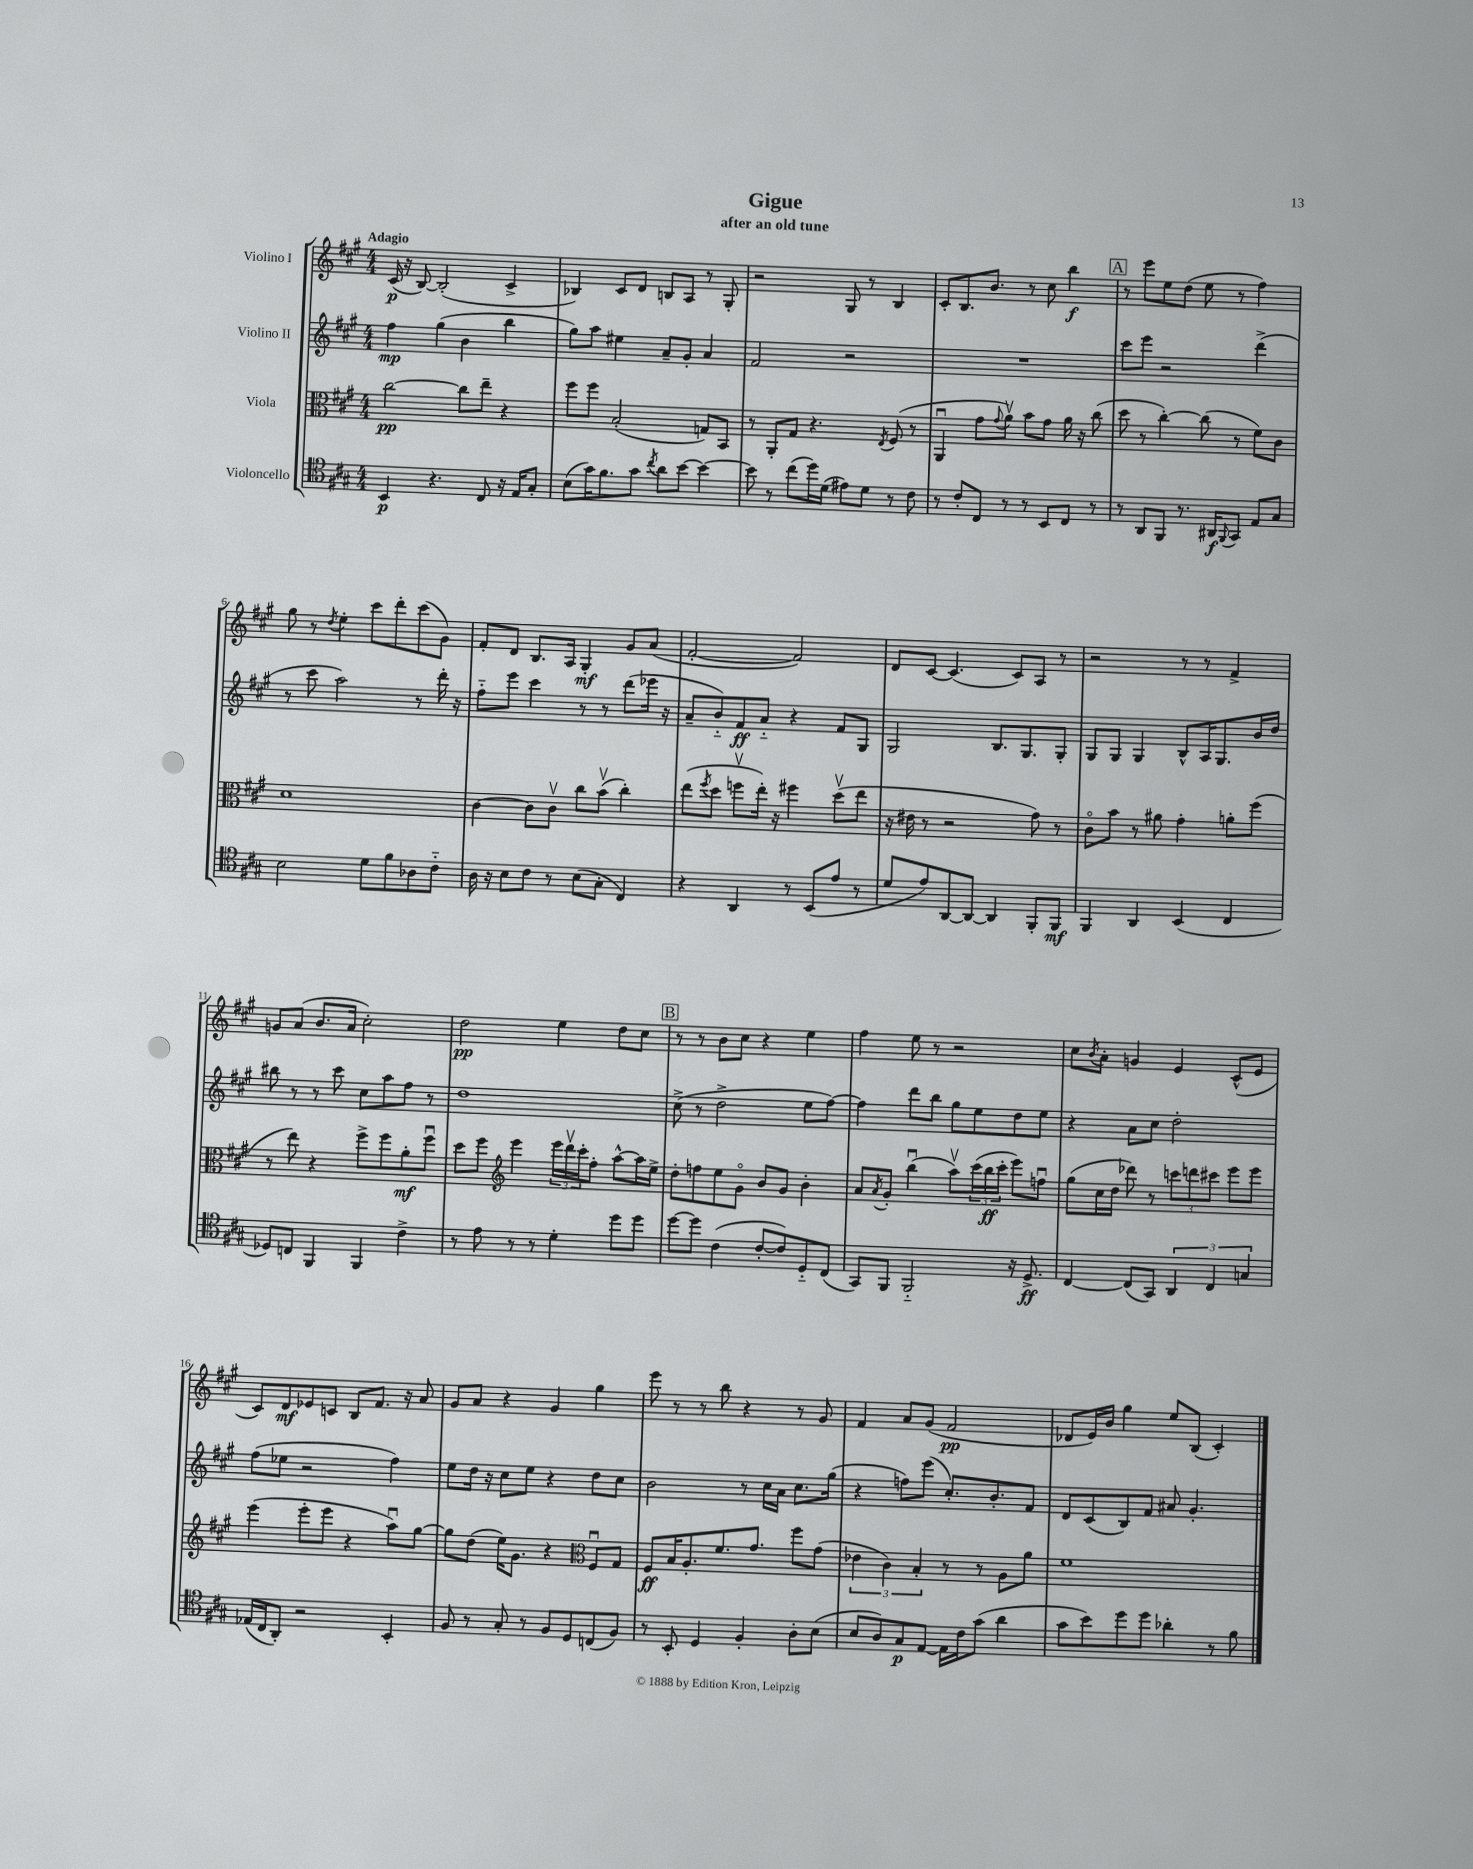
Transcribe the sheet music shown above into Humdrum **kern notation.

**kern	**kern	**kern	**kern
*staff4	*staff3	*staff2	*staff1
*clefC4	*clefC3	*clefG2	*clefG2
*k[f#c#g#]	*k[f#c#g#]	*k[f#c#g#]	*k[f#c#g#]
*M4/4	*M4/4	*M4/4	*M4/4
4BB	[2cc#	4ff#	(16c#
.	.	.	16r
.	.	.	[8B)
4.r	.	(4gg#	(2B']
.	8cc#]	4b	.
8C#	8ee~	.	.
16r	4r	4bb	4c#^
16E	.	.	.
8G#'	.	.	.
=	=	=	=
(8B	8ff#	8gg#)	4B-)
16g#)	8ff#	8aa	.
8.f#	.	.	.
.	(2B'	4ee#	8c#
8g#	.	.	8d
8qcc#	.	.	.
8a	.	8a~	8B
[8b	.	8g#'	8A
4b_	8G)	4a	8r
.	8BB	.	8G#'
=	=	=	=
8b]	8r	2f#	2r
8r	8AA'	.	.
(8cc#	8G#	.	.
16dd)	4.r	.	.
(16d	.	.	.
8e#)	.	2r	8G#
8d	.	.	8r
.	8qE	.	.
8r	(8F#	.	4B
8c#	8r	.	.
=	=	=	=
8r	4AAu	1r	8c#'
8c#'	.	.	8.B
8C#	8g#	.	.
.	.	.	8.b
.	8qqg#	.	.
8r	8av)	.	.
8r	8b	.	8r
8BB	8g#	.	8cc#
8C#	16a	.	4bb
.	16r	.	.
8r	(8cc#	.	.
=	=	=	=
8r	8dd	8ccc#	8r
8AA	8r	8eee	8eee
8FF#	[4cc#')	2r	8ee
8.r	.	.	(8dd
.	(8cc#]	.	8ee
16AA#	.	.	.
8qqFF#	.	.	.
8GG#	8r	.	8r
8E	8f#)	(4ddd^	4ff#)
8G#	8c#	.	.
=	=	=	=
2B	1d	8r	8gg#
.	.	8ccc#	8r
.	.	.	8qdd
.	.	2aa)	4ee'
8d	.	.	8ccc#
8f#	.	.	8ddd'
8A-	.	8r	(8ccc#
8c#'~	.	16ddd'	8g#)
.	.	16r	.
=	=	=	=
16A	[4c#	8ff#'~	8f#'
16r	.	.	.
8B	.	8eee	8d
8c#	8c#]	4ccc#	8.B
8r	8c#v	.	.
.	.	.	16A
(8B	8cc#	8r	4G#'
8G#'	(8bv	8r	.
4C#)	4cc#')	(8ddd	8g#
.	.	16eee-	(8a
.	.	16r	.
=	=	=	=
4r	(8ee	8a~	[2f#'
.	8qff#	.	.
.	8dd	8b'~)	.
4AA	8ffv	8f#	.
.	16ee')	8a'~	.
.	16r	.	.
8r	4ff#	4r	2f#])
(8BB	.	.	.
8e	(8ddv	8f#	.
8r	8ee	8G#	.
=	=	=	=
8d	16r	2G#	8d
.	16e#	.	.
8e)	8r	.	[8c#
[8AA	2r	.	(4.c#]
8AA_	.	.	.
4AA]	.	8.B	.
.	.	.	8c#)
.	.	8.G#	.
8FF#'	8g#)	.	8A
8FF#	8r	8G#'	8r
=	=	=	=
4FF#	8c#o	8G#	2r
.	8b	8G#	.
4AA	8r	4G#	.
.	8a#	.	.
(4BB	4g#'	8B^^	8r
.	.	16A	8r
.	.	8.G#	.
4C#	8a'	.	4f#^
.	(8ff#	16b	.
.	.	16dd	.
=	=	=	=
8D-)	8r	8bb#	8g
8C	8ee)	8r	(8a
4FF#	4r	8r	8.b
.	.	8ccc#	.
.	.	.	16a
4FF#	8ff#^	8cc#	2cc#')
.	8ff#	8aa	.
4c#^	8a'	8ff#	.
.	8ff#u	8r	.
=	=	=	=
8r	8dd	1dd	2dd
8e	8ff#	.	.
*	*clefG2	*	*
8r	4eee	.	.
8r	.	.	.
4d'	24eee	.	4ee
.	24dddv	.	.
.	24ccc#'	.	.
.	8ff#'	.	.
8dd	[8aa^^	.	8dd
8dd	16aa]	.	8cc#
.	16ee^	.	.
=	=	=	=
[8dd	8dd'	(8cc#^	8r
8dd]	8ff	8r	8r
(4c#	8ee	2dd^	8b
.	8g#o	.	8cc#
[8c#'	8b	.	4r
8c#])	8g#	.	.
8D'~	4b'	8ee	4ee
(8C#	.	[8ff#)	.
=	=	=	=
8GG#)	8a	4ff#]	4ff#
.	8qa	.	.
8FF#	8g#'	.	.
2FF#'~	(4bbu	8ddd	8ee
.	.	8bb	8r
.	8aav)	8gg#	2r
.	(24ccc#	8ee	.
.	24bb	.	.
.	24ccc#'	.	.
16r	8eee)	8dd	.
8.D^	.	.	.
.	8ffu	8ee	.
=	=	=	=
[4C#	(8gg#	4r	8cc#
.	.	.	8qb
.	16cc#	.	8a'
.	16dd	.	.
(8C#]	8ddd-)	8a	4g
8GG#)	8r	8cc#	.
6AA	12ccc	2dd'	4e
.	12ddd	.	.
6C#	12ccc#	.	.
.	8eee	.	(8c#^^
6G	.	.	.
.	8eee	.	8e
=	=	=	=
(16E-	(4eee	(8ff#	8c#)
16C#	.	.	.
8AA')	.	8ee-	8d
2r	8eee'	2r	8e-
.	8eee	.	8c
.	4r	.	8B
.	.	.	8.f#
4BB'	8aau)	4ff#)	.
.	.	.	16r
.	[8gg#	.	8a
=	=	=	=
8F#	8gg#]	8ee	8g#
8r	(8dd	16dd	8a
.	.	16r	.
8G#'	16ee)	8cc#	4r
.	8.g#	.	.
8r	.	8ee	.
8F#	4r	4r	4g#
8D	.	.	.
*	*clefC3	*	*
(8C	8F#u	8dd	4gg#
8F#)	8G#	8cc#	.
=	=	=	=
8r	8F#	2b	8eee
8BB'	16B	.	8r
.	8.A'	.	.
4D	.	.	8r
.	8.f#	.	8bb
4F#'	.	8r	4r
.	8.g#	.	.
.	.	16cc#	.
.	.	16a	.
8A'	8ff#	8.cc#	8r
(8B	(8g#	.	8g#
.	.	(16gg#	.
=	=	=	=
8B	6e-	4r	4f#
8A)	.	.	.
.	6c#)	.	.
8G#	.	8ff)	8a
.	6B'	.	.
[8E	.	(8eee	(8g#
16E]	8r	8.cc#')	2f#
16c#	.	.	.
(8g#	8r	.	.
.	.	8.b'	.
4a	8A	.	.
.	8a	8f#	.
=	=	=	=
8g#	1f#	8d	8d-
8b)	.	(8c#	16e)
.	.	.	16b
8dd	.	8B)	4gg#
8dd	.	8f#	.
4a-'	.	8a#	8ee
.	.	4.g#'	(8B
8r	.	.	4c#')
8f#	.	.	.
==	==	==	==
*-	*-	*-	*-
